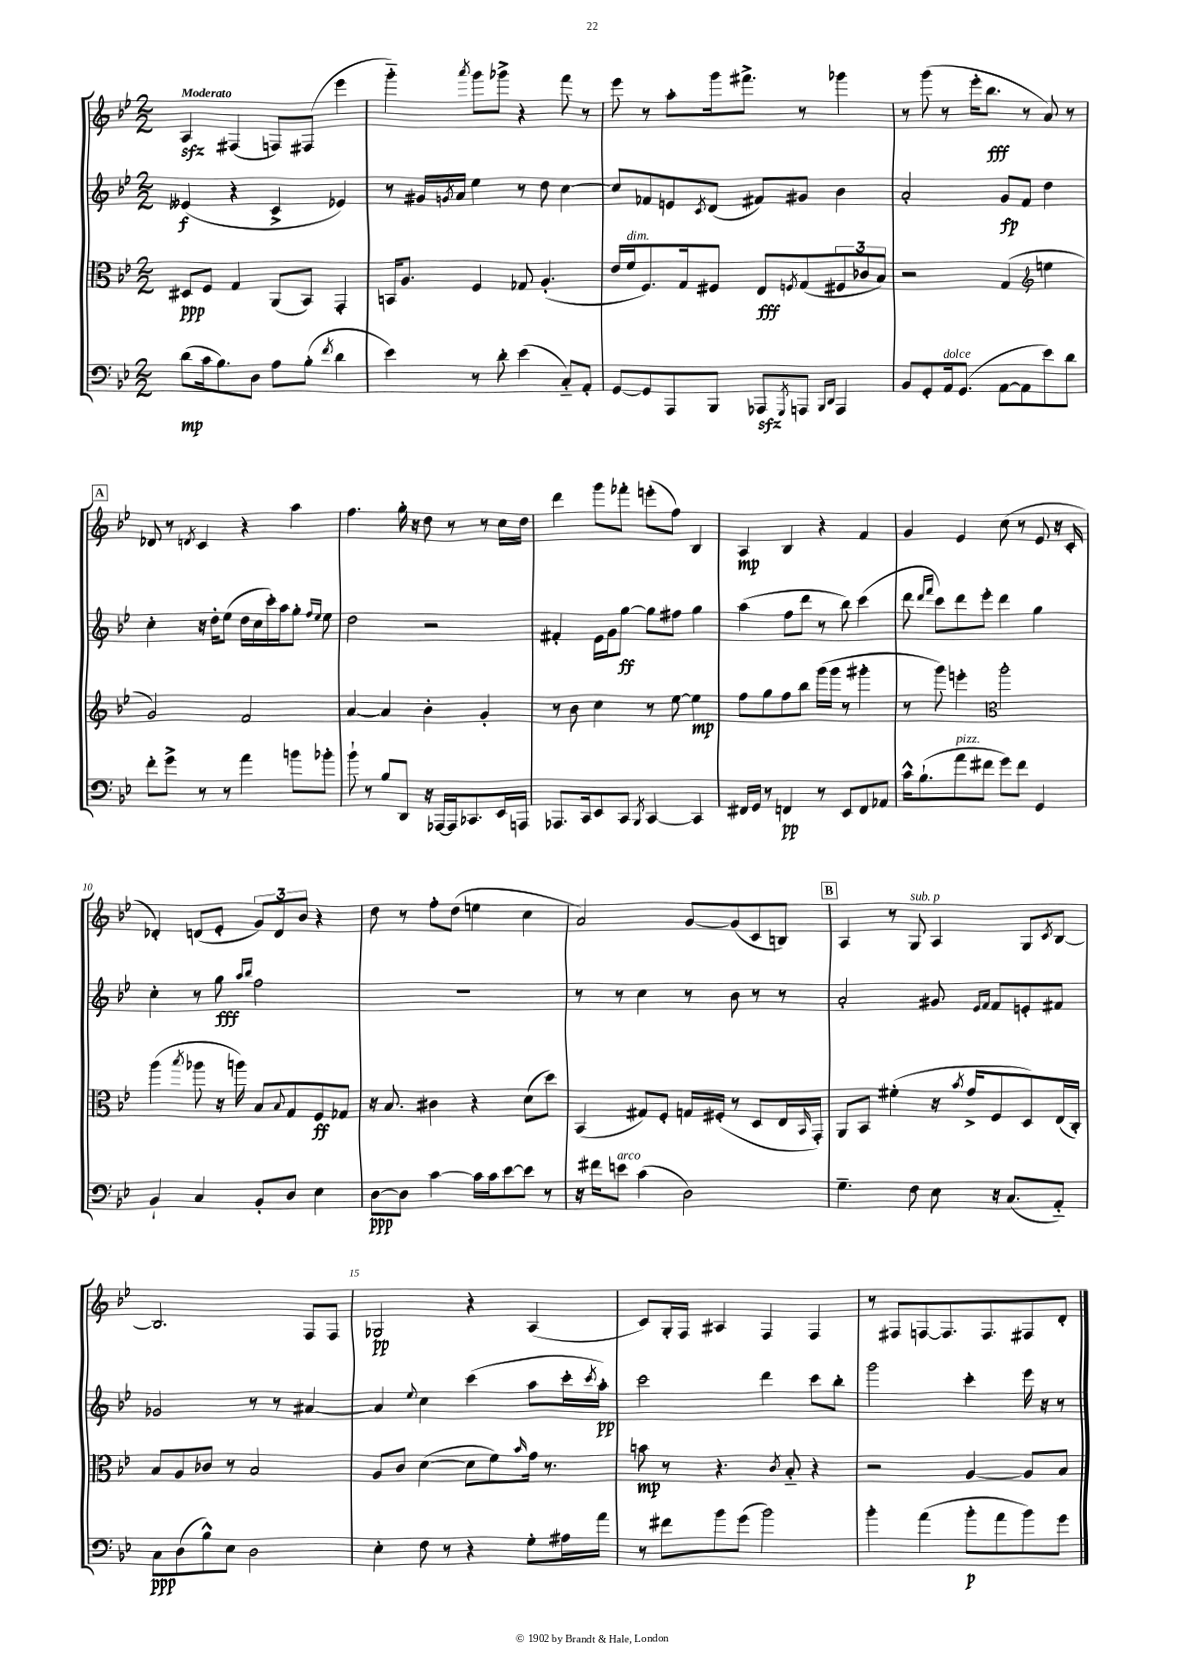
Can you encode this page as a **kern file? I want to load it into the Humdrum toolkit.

**kern	**dynam	**kern	**dynam	**kern	**dynam	**kern	**dynam
*part4	*part4	*part3	*part3	*part2	*part2	*part1	*part1
*staff4	*staff4	*staff3	*staff3	*staff2	*staff2	*staff1	*staff1
*clefF4	*	*clefC3	*	*clefG2	*	*clefG2	*
*k[b-e-]	*	*k[b-e-]	*	*k[b-e-]	*	*k[b-e-]	*
*M2/2	*	*M2/2	*	*M2/2	*	*M2/2	*
=1	=1	=1	=1	=1	=1	=1	=1
!	!	!	!	!	!	!LO:TX:a:B:t=Moderato	!
(8d\L	mp	8D#X/L	ppp	(4e--X/	f	4Azz/	.
16c\k	.	8F/J	.	.	.	.	.
8.B-\)	.	.	.	.	.	.	.
.	.	4G/	.	4r	.	(4F#X/	.
8D\J	.	.	.	.	.	.	.
8A\L	.	(8AA/L	.	4c^/	.	8Fn/L)	.
(8B-'\J	.	8BB-/J)	.	.	.	(8F#X/J	.
8qf/	.	.	.	.	.	.	.
4d\	.	4GG'/	.	4e-X/)	.	4eee-\	.
=2	=2	=2	=2	=2	=2	=2	=2
4e-\)	.	16BBn/KL	.	8r	.	4ggg\)	.
.	.	8.A/J	.	.	.	.	.
.	.	.	.	16g#X/LL	.	.	.
.	.	.	.	8qgn/	.	.	.
.	.	.	.	16a/JJ	.	.	.
.	.	.	.	.	.	8qaaa/	.
8r	.	4F/	.	4ee-\	.	8ggg\L	.
8d'\	.	.	.	.	.	8ggg-X^\J	.
(4e-\	.	8G-X/	.	8r	.	4r	.
.	.	(4.A'/	.	8dd\	.	.	.
8C/L)	.	.	.	[4cc\	.	8fff\	.
8AA'/J	.	.	.	.	.	8r	.
=3	=3	=3	=3	=3	=3	=3	=3
[8GG/L	.	16e-/LL	.	8cc/L]	.	8eee-\	.
!	!	!LO:TX:a:i:t=dim.	!	!	!	!	!
.	.	16f/J	.	.	.	.	.
8GG/]	.	8.F/)	.	8f-X/	.	8r	.
8AAA/	.	.	.	8en/	.	8aa'\L	.
.	.	16G/k	.	.	.	.	.
.	.	.	.	8qc/	.	.	.
8BBB-/J	.	8F#X/J	.	(8d/J	.	16ggg\k	.
.	.	.	.	.	.	8.fff#X^\J	.
8AAA-Xzz/L	.	8E-/L	fff	8f#X/L)	.	.	.
8qGGG/	.	8qFn/	.	.	.	.	.
8AAAn/J	.	(8G/	.	8g#X/J	.	8r	.
16qqBBB-/LL	.	.	.	.	.	.	.
16qqDD/JJ	.	.	.	.	.	.	.
4AAA/	.	12F#X/	.	4b-\	.	4ggg-X\	.
.	.	12c-X/	.	.	.	.	.
.	.	12B-/J)	.	.	.	.	.
=4	=4	=4	=4	=4	=4	=4	=4
8BB-/L	.	2r	.	2a'/	.	8r	.
8GG'/	.	.	.	.	.	(8ggg\	.
!LO:TX:a:i:t=dolce	!	!	!	!	!	!	!
16AA/k	.	.	.	.	.	8r	.
(8.GG/J	.	.	.	.	.	.	.
.	.	.	.	.	.	16eee-'\KL	.
.	.	.	.	.	.	8.bb-\J	fff
[8AA\L	.	(4G/	.	8g/L	fp	.	.
8AA\]	.	.	.	8f/J	.	8r	.
*	*	*clefG2	*	*	*	*	*
8e-\)	.	4een\	.	4dd\	.	8a/)	.
8d\J	.	.	.	.	.	8r	.
!!LO:LB:g=z
!!LO:REH:place=s1:t=A
=5	=5	=5	=5	=5	=5	=5	=5
8f'\L	.	2g/)	.	4cc'\	.	8d-X/	.
8g^\J	.	.	.	.	.	8r	.
.	.	.	.	.	.	8qdn/	.
8r	.	.	.	16r	.	4c/	.
.	.	.	.	16dd'\KL	.	.	.
8r	.	.	.	(8ee-\J	.	.	.
4a\	.	2f/	.	16dd\LL	.	4r	.
.	.	.	.	16cc\	.	.	.
.	.	.	.	16ccc'\)	.	.	.
.	.	.	.	16aa\J	.	.	.
8bn\L	.	.	.	8gg'\J	.	4aa\	.
.	.	.	.	16qqff/LL	.	.	.
.	.	.	.	16qqee-/JJ	.	.	.
8b-X'\J	.	.	.	8ee-\	.	.	.
=6	=6	=6	=6	=6	=6	=6	=6
8b-`\	.	[4a/	.	2dd\	.	4.ff\	.
8r	.	.	.	.	.	.	.
8B-/L	.	4a/]	.	.	.	.	.
8DD/J	.	.	.	.	.	16gg'\	.
.	.	.	.	.	.	16r	.
16r	.	4b-'\	.	2r	.	8dd\	.
[16AAA-X/LL	.	.	.	.	.	.	.
16AAA-/J]	.	.	.	.	.	8r	.
8.CC-X/	.	.	.	.	.	.	.
.	.	4g'/	.	.	.	8r	.
16EE-/L	.	.	.	.	.	16cc\LL	.
16AAAn/JJ	.	.	.	.	.	16dd\JJ	.
=7	=7	=7	=7	=7	=7	=7	=7
8.AAA-X/L	.	8r	.	4f#X'/	.	4ddd\	.
.	.	8b-\	.	.	.	.	.
16CC/k	.	.	.	.	.	.	.
8EE-/	.	4cc\	.	16e-\LL	.	8ggg\L	.
.	.	.	.	16g\J	.	.	.
8CC/J	.	.	.	[8gg\J	ff	8fff-X'\J	.
8qBBB-/	.	.	.	.	.	.	.
[4CC/	.	8r	.	8gg\L]	.	(8eeen'\L	.
.	.	[8ee-\	.	8ff#X\J	.	8ff\J)	.
4CC/]	.	4ee-\]	mp	4gg\	.	4B-/	.
=8	=8	=8	=8	=8	=8	=8	=8
16FF#X/LL	.	8ff\L	.	(4aa\	.	4A/	mp
16GG/JJ	.	.	.	.	.	.	.
8r	.	8gg\	.	.	.	.	.
4FFn/	pp	8ff\	.	8ff\L	.	4B-/	.
.	.	8bb-\J	.	8ddd\J	.	.	.
8r	.	(16ggg\LL	.	8r	.	4r	.
.	.	16ggg\JJ	.	.	.	.	.
8EE-/L	.	8r	.	8bb-\)	.	.	.
8FF/	.	4ggg#X'\	.	(4ccc\	.	4f/	.
8AA-X/J	.	.	.	.	.	.	.
=9	=9	=9	=9	=9	=9	=9	=9
16c^^\KL	.	8r	.	8ddd\	.	4g/	.
(8.B-`\	.	.	.	.	.	.	.
.	.	.	.	16qqddd/LL	.	.	.
.	.	.	.	16qqfff/JJ	.	.	.
.	.	8ggg\)	.	8ccc\L)	.	.	.
!LO:TX:a:i:t=pizz.	!	!	!	!	!	!	!
8a\	.	4eeen'\	.	8ddd\	.	4e-/	.
8f#X\J	.	.	.	8eee-'\J	.	.	.
*	*	*clefC3	*	*	*	*	*
8g\L)	.	2aa'\	.	4ddd\	.	(8cc\	.
8f#\J	.	.	.	.	.	8r	.
4GG/	.	.	.	4gg\	.	8e-/	.
.	.	.	.	.	.	16r	.
.	.	.	.	.	.	16c'/	.
!!LO:LB:g=z
=10	=10	=10	=10	=10	=10	=10	=10
4BB-`/	.	(4aa\	.	4cc'\	.	4d-X'/)	.
.	.	8qbb-/	.	.	.	.	.
4C/	.	8aa-X\	.	8r	.	(8dn/L	.
.	.	16r	.	8gg\	fff	8e-'/J	.
.	.	16aan\)	.	.	.	.	.
.	.	.	.	16qqaa/LL	.	.	.
.	.	.	.	16qqbb-/JJ	.	.	.
8BB-'/L	.	8B-/L	.	2ff\	.	12g/L)	.
.	.	.	.	.	.	12d/	.
.	.	8qqB-/	.	.	.	.	.
8D/J	.	8G/	.	.	.	.	.
.	.	.	.	.	.	12b-/J	.
4E-\	.	8F/	ff	.	.	4r	.
.	.	8G-X/J	.	.	.	.	.
=11	=11	=11	=11	=11	=11	=11	=11
[8D\L	ppp	16r	.	1r	.	8dd\	.
.	.	8.B-/	.	.	.	.	.
8D\J]	.	.	.	.	.	8r	.
[4c\	.	4c#X\	.	.	.	8ff'\L	.
.	.	.	.	.	.	(8dd\J	.
16c\LL]	.	4r	.	.	.	4een\	.
16c\J	.	.	.	.	.	.	.
[8e-\	.	.	.	.	.	.	.
8e-\J]	.	(8d\L	.	.	.	4cc\	.
8r	.	8dd\J)	.	.	.	.	.
=12	=12	=12	=12	=12	=12	=12	=12
16r	.	(4BB-/	.	8r	.	2a/)	.
16f#X\KL	.	.	.	.	.	.	.
!LO:TX:a:i:t=arco	!	!	!	!	!	!	!
8en\J	.	.	.	8r	.	.	.
(4c\	.	8G#X/L)	.	4cc\	.	.	.
.	.	8F'/J	.	.	.	.	.
2D\)	.	16Gn/LL	.	8r	.	[8g/L	.
.	.	(16F#X'/JJ	.	.	.	.	.
.	.	8r	.	8b-\	.	(8g/]	.
.	.	8D/L	.	8r	.	8c/	.
.	.	16E-/L	.	8r	.	8Bn/J)	.
.	.	16qqBB-/	.	.	.	.	.
.	.	16GG'/JJ)	.	.	.	.	.
!!LO:REH:place=s1:t=B
=13	=13	=13	=13	=13	=13	=13	=13
4.G~\	.	8AA/L	.	2a'/	.	4A/	.
.	.	8BB-/J	.	.	.	.	.
.	.	(4f#X'\	.	.	.	8r	.
!	!	!	!	!	!	!LO:TX:a:i:t=sub. p	!
8F\	.	.	.	.	.	8G/	.
8E-\	.	16r	.	8g#X/	.	4A/	.
.	.	8qb-/	.	.	.	.	.
.	.	16g^/KL	.	.	.	.	.
.	.	.	.	16qqe-/LL	.	.	.
.	.	.	.	16qqf/JJ	.	.	.
16r	.	8F/	.	8f/L	.	.	.
(8.C/L	.	.	.	.	.	.	.
.	.	8D/)	.	8en'/	.	8G/L	.
.	.	.	.	.	.	8qc/	.
8AA/J)	.	(16E-/L	.	8f#X/J	.	[8B-/J	.
.	.	16C'/JJ)	.	.	.	.	.
!!LO:LB:g=z
=14	=14	=14	=14	=14	=14	=14	=14
8C\L	ppp	8B-/L	.	2g-X/	.	2.B-/]	.
(8D\	.	8A/	.	.	.	.	.
8B-^^\)	.	8c-X/J	.	.	.	.	.
8E-\J	.	8r	.	.	.	.	.
2D\	.	2B-/	.	8r	.	.	.
.	.	.	.	8r	.	.	.
.	.	.	.	[4a#X/	.	8F/L	.
.	.	.	.	.	.	8F/J	.
=15	=15	=15	=15	=15	=15	=15	=15
4E-'\	.	8A/L	.	4a#/]	.	2G-X/	pp
.	.	8c/J	.	.	.	.	.
.	.	.	.	8qqee-/	.	.	.
8F\	.	([4d\	.	4cc\	.	.	.
8r	.	.	.	.	.	.	.
4r	.	8d\L]	.	(4ccc\	.	4r	.
.	.	8f\)	.	.	.	.	.
.	.	16qqb-/	.	.	.	.	.
8G'\L	.	16g\Jk	.	8aa\L	.	(4A/	.
.	.	8.r	.	.	.	.	.
16A#X\L	.	.	.	16ccc'\L	.	.	.
.	.	.	.	8qccc/	.	.	.
16a\JJ	.	.	.	16aa'\JJ)	pp	.	.
=16	=16	=16	=16	=16	=16	=16	=16
8r	.	8bn\	mp	2ccc\	.	8c/L)	.
8f#X\L	.	8r	.	.	.	16G'/L	.
.	.	.	.	.	.	16F/JJ	.
8b-\	.	4.r	.	.	.	4A#X/	.
(8g\J	.	.	.	.	.	.	.
2b-\)	.	.	.	4ddd\	.	4F/	.
.	.	8qc/	.	.	.	.	.
.	.	8B-/	.	.	.	.	.
.	.	4r	.	8ccc\L	.	4F/	.
.	.	.	.	8bb-'\J	.	.	.
=17	=17	=17	=17	=17	=17	=17	=17
4b-'\	.	2r	.	2ggg\	.	8r	.
.	.	.	.	.	.	8F#X/L	.
(4a\	.	.	.	.	.	[8Fn/	.
.	.	.	.	.	.	8.F/]	.
8b-'\L	p	[4A/	.	4ccc'\	.	.	.
.	.	.	.	.	.	8.F/	.
8a\	.	.	.	.	.	.	.
8b-\)	.	8A/L]	.	16eee-\	.	8F#X/	.
.	.	.	.	16r	.	.	.
8g\J	.	8B-/J	.	8r	.	8d'/J	.
==	==	==	==	==	==	==	==
*-	*-	*-	*-	*-	*-	*-	*-
